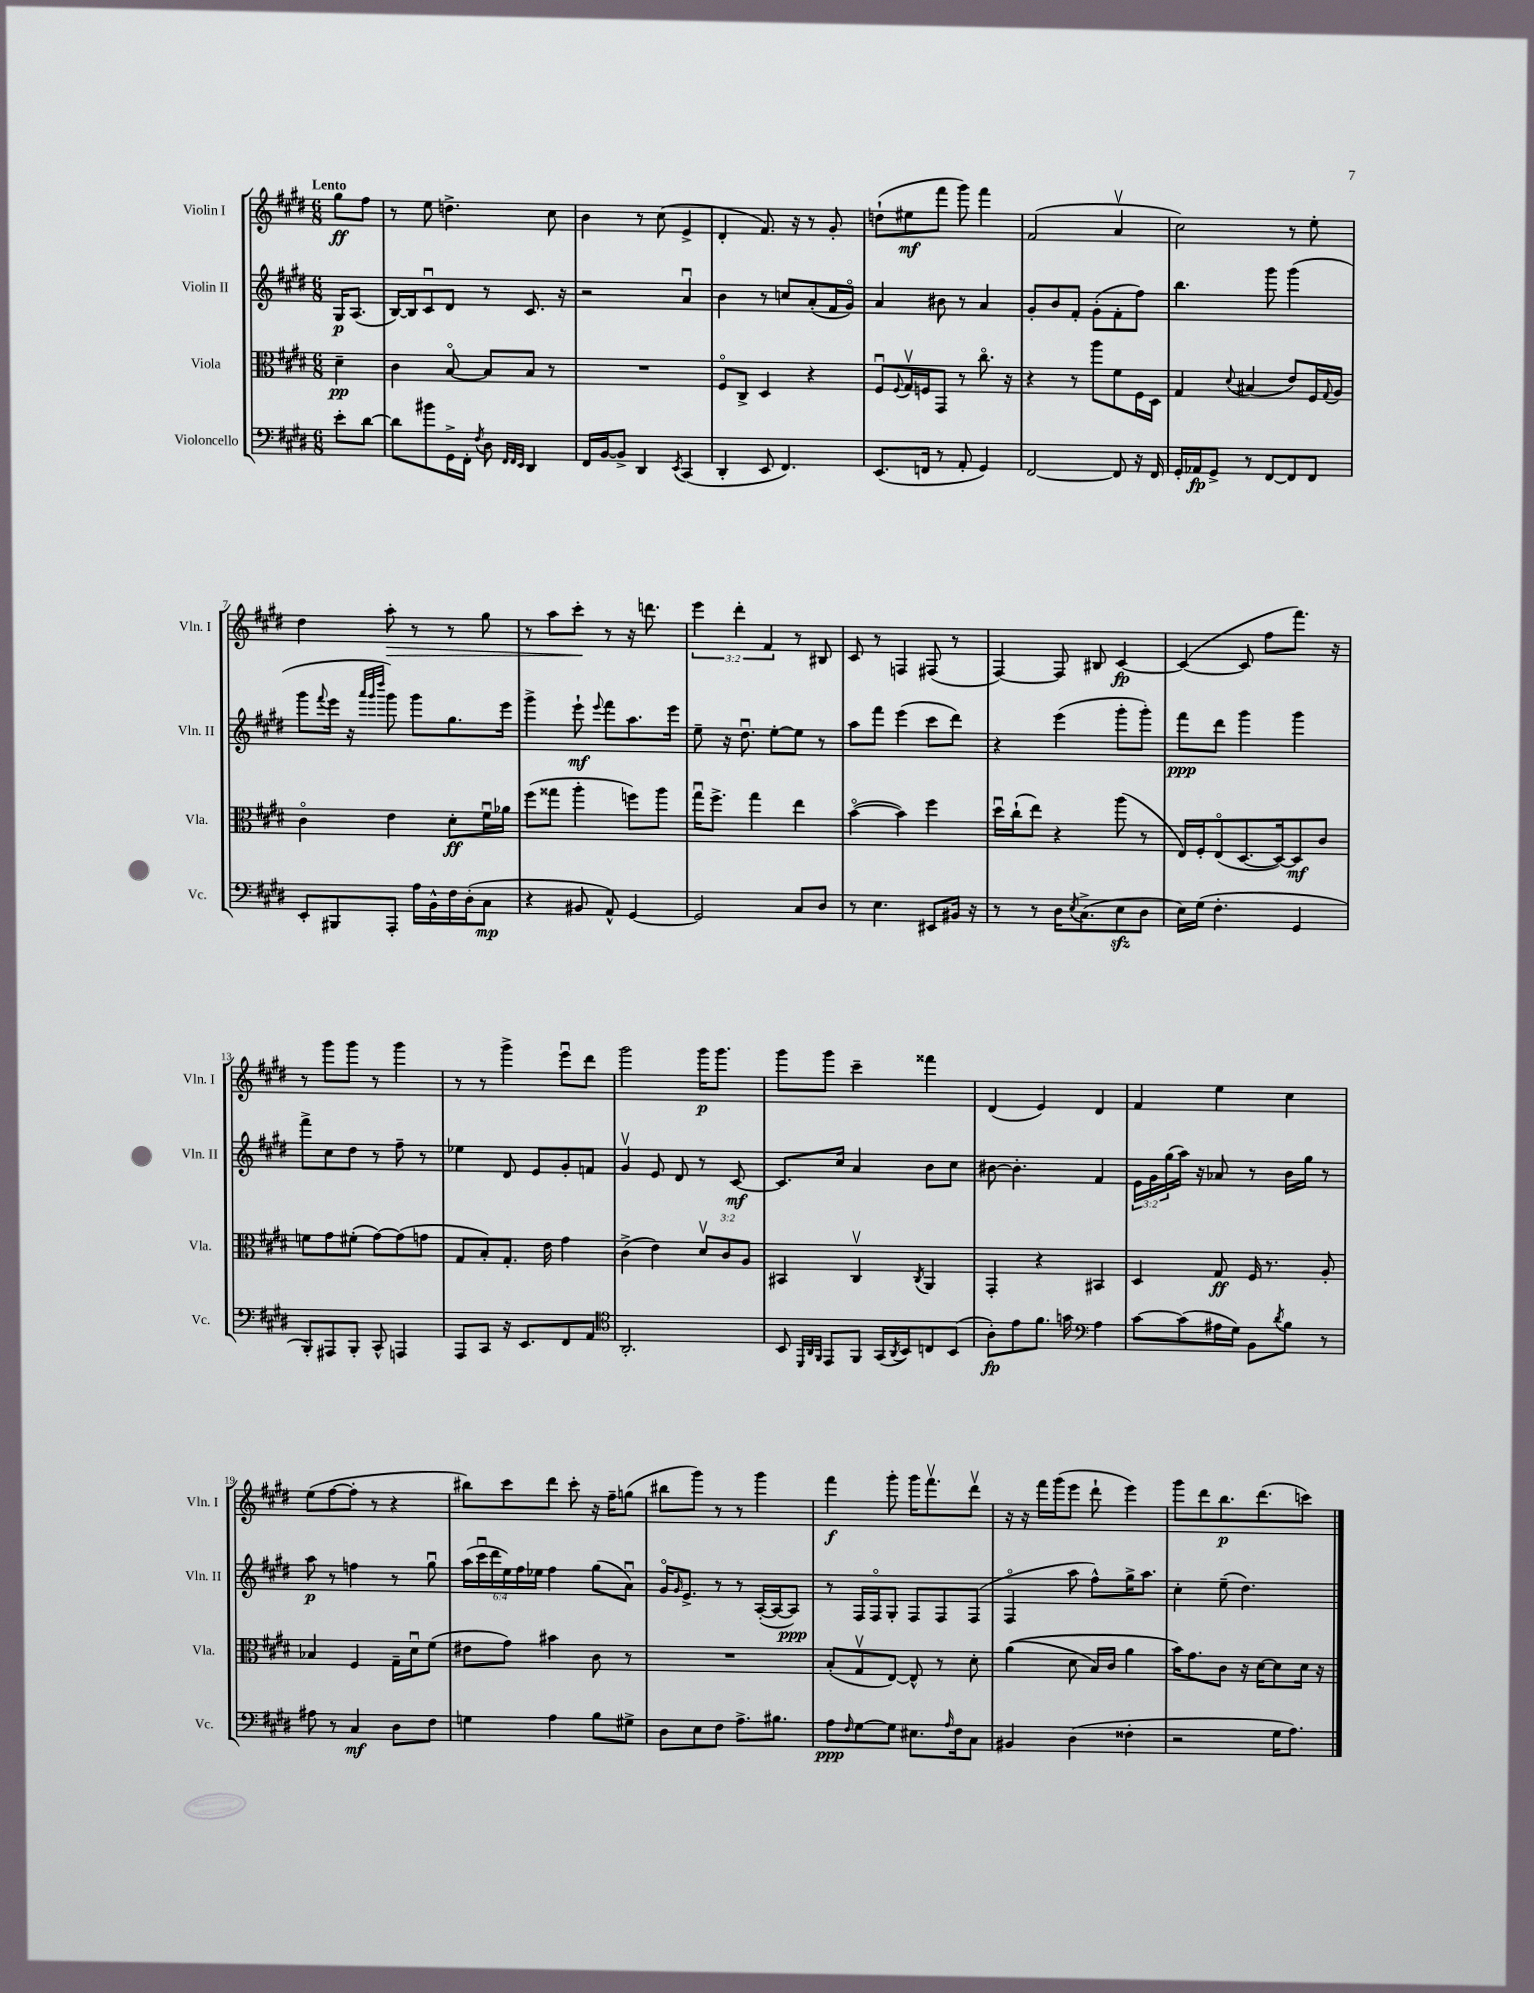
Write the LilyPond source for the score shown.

<<
\new StaffGroup <<
\new Staff = "s0" \with { instrumentName = "Violin I" shortInstrumentName = "Vln. I" } {
    \clef treble \key e \major \numericTimeSignature \time 6/8 \override Staff.TupletNumber.text = #tuplet-number::calc-fraction-text \partial 4 \tempo "Lento"
    gis''8\ff fis''8 |
    r8 e''8 d''4.-> cis''8 |
    b'4 r8 cis''8( e'4-> |
    dis'4-. fis'8.) r16 r8 gis'8-. |
    d''8-!( eis''8\mf fis'''8 gis'''8) fis'''4 |
    fis'2( a'4\upbow |
    cis''2) r8 e''8-. |
    dis''4 a''8-.\> r8 r8 gis''8 |
    r8 a''8 cis'''8-.\! r8 r16 d'''8. |
    \tuplet 3/2 { e'''4 dis'''4-. fis'4 } r8 bis8 |
    cis'8 r8 f4 fis8( r8 |
    fis4~) fis8 bis8 cis'4~\fp |
    cis'4~( cis'8 fis''8 fis'''8.) r16 |
    r8 gis'''8 gis'''8 r8 gis'''4 |
    r8 r8 gis'''4-> e'''8\downbow dis'''8 |
    gis'''2 gis'''16\p gis'''8. |
    gis'''8 gis'''8 cis'''4-- fisis'''4 |
    dis'4( e'4) dis'4 |
    fis'4 e''4 cis''4 |
    e''8( fis''8~ fis''8-. r8 r4 |
    bis''8) cis'''8 dis'''8 cis'''8-. r16 fis''16-- g''8( |
    bis''8 gis'''8) r8 r8 gis'''4 |
    fis'''4\f gis'''8-. gis'''16 fis'''8.\upbow dis'''8\upbow |
    r16 r16 fis'''16 gis'''16( e'''8 dis'''8-! e'''4) |
    gis'''8 dis'''8 b''8.\p dis'''8.( c'''8) \bar "|." |
}
\new Staff = "s1" \with { instrumentName = "Violin II" shortInstrumentName = "Vln. II" } {
    \clef treble \key e \major \numericTimeSignature \time 6/8 \override Staff.TupletNumber.text = #tuplet-number::calc-fraction-text \partial 4
    gis16\p a8.( |
    b16~) b16 cis'8\downbow dis'8 r8 cis'8. r16 |
    r2 a'4\downbow |
    b'4 r8 c''8 a'8-.( fis'16 gis'16\flageolet) |
    a'4 bis'8 r8 a'4 |
    gis'8-. b'8 fis'8-. gis'8-.( fis'8-. fis''8) |
    b''4. gis'''8 gis'''4( |
    gis'''8 \appoggiatura { fis'''8 } e'''16 r16 \grace { a'''32 gis'''32 dis''''32 } gis'''8) gis'''8 gis''8. e'''16 |
    gis'''4-> e'''8-!\mf \appoggiatura { e'''8 } fis'''8 a''8. e'''16 |
    e''8-- r16 dis''8.\downbow e''8~-. e''8 r8 |
    a''8 fis'''8 e'''4( cis'''8 dis'''8) |
    r4 e'''4( gis'''8-. gis'''8-.) |
    fis'''8\ppp dis'''8 gis'''4 gis'''4 |
    fis'''8-> cis''8 dis''8 r8 fis''8-- r8 |
    ees''4 dis'8 e'8 gis'8-. f'8 |
    gis'4\upbow e'8 dis'8 r8 cis'8~\mf |
    cis'8. cis''16 a'4 b'8 cis''8 |
    bis'8~ bis'4.-. fis'4 |
    \tuplet 3/2 { e'16 gis'16 gis''16( } a''16) r16 aes'8 r8 b'16 gis''16 r8 |
    a''8\p r8 f''4 r8 gis''8\downbow |
    \tuplet 6/4 { a''16( cis'''16\downbow dis'''16 e''16) fis''16 ees''16 } fis''4 gis''8( a'8\downbow) |
    gis'16\flageolet \grace { gis'16 } e'8.-> r8 r8 a16~-.( a16~ a8\ppp) |
    r8 fis16 fis16\flageolet gis8-. fis8 fis8 fis8( |
    fis4\flageolet a''8 fis''8-^) gis''16-> a''8. |
    cis''4-. e''8--( dis''4.) \bar "|." |
}
\new Staff = "s2" \with { instrumentName = "Viola" shortInstrumentName = "Vla." } {
    \clef alto \key e \major \numericTimeSignature \time 6/8 \override Staff.TupletNumber.text = #tuplet-number::calc-fraction-text \partial 4
    dis'4--\pp |
    cis'4 b8~\flageolet b8 b8 r8 |
    R2. |
    fis8\flageolet cis8-> dis4 r4 |
    fis8\downbow \appoggiatura { fis8 } gis16\upbow f16 gis,8 r8 cis''8.\flageolet r16 |
    r4 r8 a''8 fis'8 fis16 dis16 |
    gis4 \appoggiatura { dis'8 } bis4( e'8) fis16 \appoggiatura { gis8 } a16 |
    cis'4\flageolet e'4 dis'8-.\ff fis'16\downbow aes'16 |
    fis''8( gisis''8 a''4-. f''8) a''8 |
    gis''16\downbow fis''8.-> gis''4 e''4 |
    b'4~\flageolet( b'4) fis''4 |
    dis''16\downbow cis''16-!( e''8) r4 a''8( r8 |
    e16) fis16-. e8\flageolet( dis8.~ dis16~) dis8\mf cis'8 |
    f'8 gis'8 fis'8-.( gis'8~) gis'8( g'8 |
    gis8 b8-.) gis8.-. e'16 gis'4 |
    cis'4->( e'4) \tuplet 3/2 { dis'8\upbow cis'8 a8 } |
    bis,4 cis4\upbow \acciaccatura { cis8 } a,4 |
    gis,4-. r4 bis,4 |
    dis4 gis8\ff fis16 r8. a8-. |
    bes4 fis4 gis16-- dis'16\downbow fis'8( |
    eis'8 gis'8) bis'4 cis'8 r8 |
    R2. |
    b8-.( gis8\upbow e8~) e8-^ r8 dis'8-. |
    a'4(\( dis'8 b16) cis'16 a'4 |
    b'16\) gis'8. cis'8 r16 dis'16~ dis'8 dis'16 r16 \bar "|." |
}
\new Staff = "s3" \with { instrumentName = "Violoncello" shortInstrumentName = "Vc." } {
    \clef bass \key e \major \numericTimeSignature \time 6/8 \partial 4
    e'8-. dis'8~ |
    dis'8 bis'8 gis,16-> fis,16-. \acciaccatura { fis8 } dis8 \grace { fis,32 fis,32 e,32 } dis,4 |
    fis,16 b,16~ b,8-> dis,4 \acciaccatura { e,8 } cis,4( |
    dis,4-. e,8 fis,4.) |
    e,8.( f,16 r8 a,8-. gis,4) |
    fis,2~ fis,8 r16 fis,16 |
    gis,16-. aes,16\fp gis,8-> r8 fis,8~ fis,8 fis,8 |
    e,8-. bis,,8 a,,8-. a16 b,16-^ fis16 dis16-.( cis8\mp |
    r4 bis,8 a,8-^) gis,4~ |
    gis,2 cis8 dis8 |
    r8 e4. eis,8 bis,16 r16 |
    r8 r8 dis16 \acciaccatura { e8 } cis8.->( e8\sfz dis8 |
    e16) gis16( fis4.-. gis,4 |
    b,,8-.) ais,,8 b,,8-. cis,8-^ a,,4 |
    a,,8 cis,8 r16 e,8. fis,8 a,8 |
    \clef tenor a,2.-. |
    b,8 \grace { dis,32 a,32 fis,32 } e,8 fis,8 gis,16( \acciaccatura { a,8 } b,16) c8 b,8( |
    a8-.\fp) e'8 fis'8. g'16 \clef bass a4 |
    cis'8~ cis'8( ais16 gis16) b,8 \acciaccatura { dis'8 } b8 r8 |
    ais8 r8 cis4\mf dis8 fis8 |
    g4 a4 b8 gis8-> |
    dis8 e8 fis8 a8.-> bis8. |
    a8\ppp \grace { fis16 } gis8~ gis8 eis8. \grace { a16 } fis16 cis8 |
    bis,4 dis4( fisis4-. |
    r2 gis16 a8.) \bar "|." |
}
>>
>>
